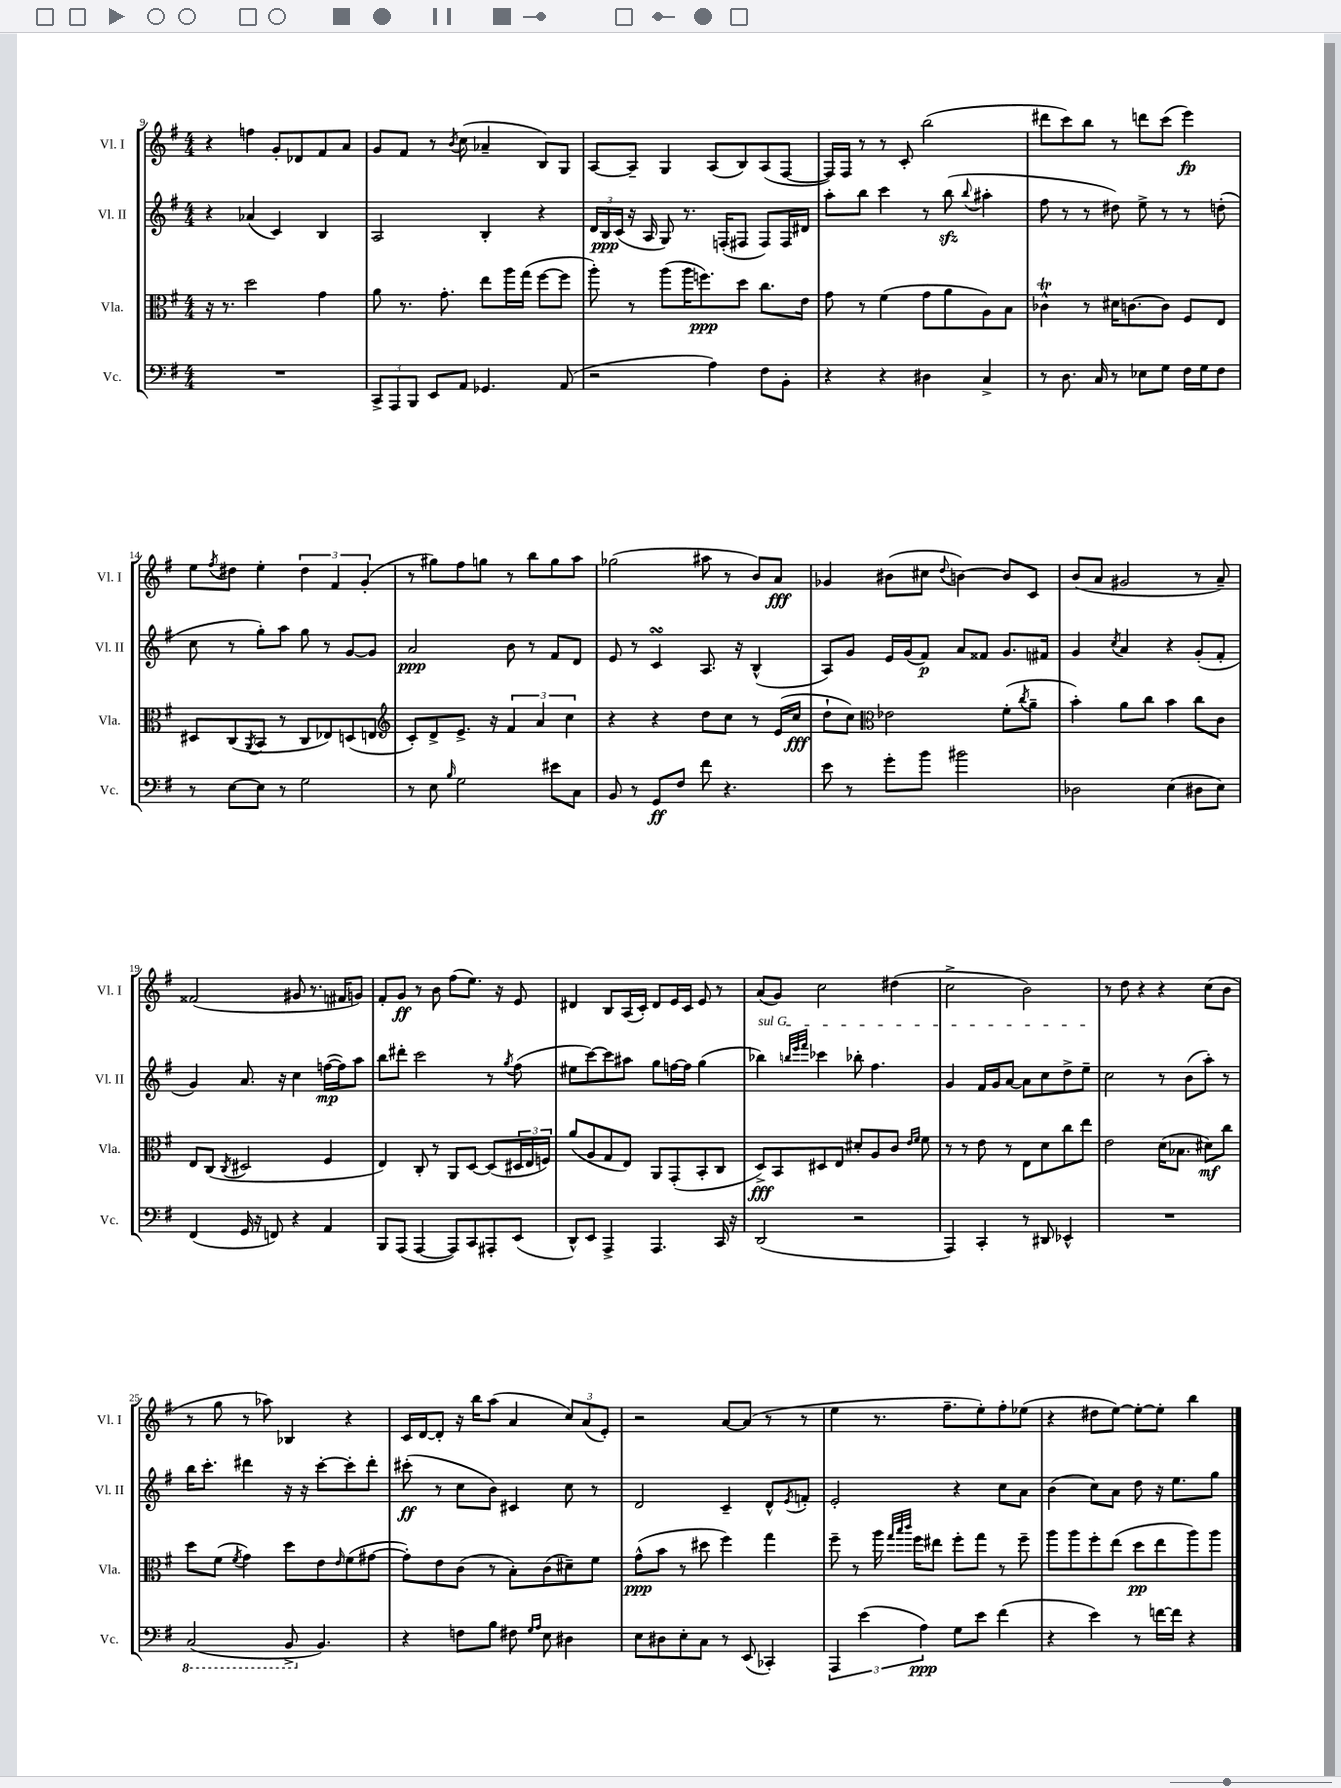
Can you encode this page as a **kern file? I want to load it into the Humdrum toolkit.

**kern	**kern	**kern	**kern
*staff4	*staff3	*staff2	*staff1
*clefF4	*clefC3	*clefG2	*clefG2
*k[f#]	*k[f#]	*k[f#]	*k[f#]
*M4/4	*M4/4	*M4/4	*M4/4
1r	16r	4r	4r
.	8.r	.	.
.	2dd	(4a-	4ff
.	.	4c)	8g'
.	.	.	8d-
.	4g	4B	8f#
.	.	.	8a
=	=	=	=
12CC^	8a	2A	8g
12AAA	.	.	.
.	8.r	.	8f#
12BBB	.	.	.
8EE	.	.	8r
.	8.g'	.	.
.	.	.	8qb
8AA	.	.	(8cc
4.GG-	8ee	4B'	4a-~
.	16aa	.	.
.	(16gg	.	.
.	[8ff#	4r	8B)
(8AA	8ff#]	.	8G
=	=	=	=
2r	8aa')	24d	[8A
.	.	24B	.
.	.	(24c	.
.	8r	16r	8A~]
.	.	16A	.
.	(8aa	8G)	4G
.	16aa	8.r	.
.	8.ff)	.	.
4A)	.	.	(8A
.	.	(16F'	.
.	8dd	8F#	8B)
8F#	8.cc	8F#)	(8A
8BB'	.	16F#	[8F#
.	16e	16d#	.
=	=	=	=
4r	8g	8aa'	16F#])
.	.	.	16F#
.	8r	8bb	8r
4r	(4f#	4ccc	8r
.	.	.	8c'
4D#	8g	8r	(2bb
.	8a	(8bb	.
.	.	8qqbb	.
4C^	8A)	4aa#'	.
.	8B	.	.
=	=	=	=
8r	4c-^^	8ff#	8ddd#
8.D	.	8r	8ccc)
.	8r	8r	8bb
16C	.	.	.
8r	16d#	8dd#)	8r
.	[8.c	.	.
8E-	.	8ee^	8ddd
8G	8c]	8r	(8ccc
16F#	8F#	8r	4eee)
16G	.	.	.
8F#	8E	(8dd'	.
=	=	=	=
8r	8D#	8cc	8ee
.	.	.	8qff#
[8E	(8C	8r	8dd#
.	8qAA	.	.
8E]	8BB	8gg')	4ee'
8r	8r	8aa	.
2G	8C	8gg	6dd#
.	8E-)	8r	.
.	.	.	6f#
.	(8D	[8g	.
.	.	.	(6g'
.	8E	8g]	.
=	=	=	=
*	*clefG2	*	*
8r	8c')	2a	8r
8E	8d^	.	8gg#)
16qqB	.	.	.
2G	8.e^	.	8ff#
.	.	.	8gg
.	16r	.	.
.	6f#	8b	8r
.	.	8r	8bb
.	6a	.	.
8e#	.	8f#	8gg
.	6cc	.	.
8C	.	8d	8aa
=	=	=	=
8BB	4r	8e	(2gg-
8r	.	8r	.
8GG	4r	4c	.
8F#	.	.	.
8f#	8dd	8.A	8aa#
4.r	8cc	.	8r
.	.	16r	.
.	8r	(4B^^	8b)
.	(16e	.	8a
.	16cc	.	.
=	=	=	=
8e	8dd`	8A)	4g-
8r	8cc)	8g	.
*	*clefC3	*	*
8g'	2e-	16e	(8b#
.	.	(16g	.
8b	.	8f#)	8cc#
.	.	.	8qqdd
2b#	.	8a	[4b)
.	.	8f##	.
.	(8f#'	8.g	8b]
.	8qcc	.	.
.	8a~	.	8c
.	.	16f#	.
=	=	=	=
2D-	4b')	4g	(8b
.	.	.	8a
.	.	8qcc	.
.	8a	4a	2g#
.	8cc	.	.
(4E	4b	4r	.
8D#	8cc	(8g'	8r
8E)	8c	8f#'	8a~)
=	=	=	=
(4FF#	8E	4g)	(2f##
.	(8C	.	.
.	8qC	.	.
16GG	2D#	8.a	.
16r	.	.	.
8FF)	.	.	.
.	.	16r	.
4r	.	4cc	8g#
.	.	.	8.r
4AA	4F#	([16ff	.
.	.	16ff])	16f#
.	.	8aa	8g)
=	=	=	=
8BBB	4E)	8bb	8f#'
(8AAA	.	8ddd#'	8g
[4AAA	8C'	2ccc	8r
.	8r	.	8b
8AAA])	8AA	.	(8ff#
8CC	[8D	.	8.ee)
8AAA#'	(8D]	8r	.
.	.	.	16r
.	.	8qgg	.
(8EE	24D#	(8ff#	8e
.	24E	.	.
.	24F)	.	.
=	=	=	=
8DD^^)	(8a	8ee#	4d#
8EE	8A	[8ccc)	.
4AAA^	8G	8ccc]	8B
.	8E)	8aa#	(16A
.	.	.	16c')
4.AAA	8AA	8gg	8d#
.	(8GG'	[16ff	16e
.	.	16ff]	16c
.	8BB'	(4gg	8e
16CC	8C	.	8r
16r	.	.	.
=	=	=	=
(2DD	8D^)	4bb-)	(8a
.	8BB	.	8g)
.	.	32qqbb	.
.	.	32qqeee	.
.	.	32qqfff#	.
.	8D#	4ccc-	2cc
.	8E	.	.
2r	8d#'	8bb-'	.
.	8A	4.ff#	.
.	8c	.	(4dd#
.	16qqe	.	.
.	16qqf#	.	.
.	8f#	.	.
=	=	=	=
4AAA)	8r	4g	2cc^
.	8r	.	.
4CC'	8e	16f#	.
.	.	16g	.
.	8r	[8a	.
8r	8E	8a]	2b)
8DD#	8d	8cc	.
4EE-^^	8cc	8dd^	.
.	8ee	8ee~	.
=	=	=	=
1r	2e	2cc	8r
.	.	.	8dd
.	.	.	4r
.	(16d	8r	4r
.	8.B-	.	.
.	.	(8b	.
.	8d#)	8aa')	(8cc
.	8cc	8r	8b
=	=	=	=
(2CC	8dd	16bb	8r
.	.	8.ccc'	.
.	(8f#	.	8gg
.	8qf#	.	.
.	4g)	4ddd#	8r
.	.	.	8aa-)
8BBB^	8dd	16r	4B-
.	.	16r	.
4.BB)	8e	[8ccc'	.
.	16qqe	.	.
.	(8f#	8ccc']	4r
.	[8g#	8ddd#'	.
=	=	=	=
4r	8g#'])	(8ccc#'	16c
.	.	.	[16d
.	8e	8r	8d']
8F	(8c	8cc	16r
.	.	.	16bb
8B	8r	8b)	(8aa
8F#	8B')	4c#	4a
16qqG	.	.	.
16qqA	.	.	.
8E	(8c	.	.
4D#	8d#~)	8cc	12cc)
.	.	.	(12a
.	8f#	8r	.
.	.	.	12e')
=	=	=	=
8E	(8g^^	2d	2r
8D#	8b	.	.
8E'	8r	.	.
8C	8dd#	.	.
8r	4ff#)	4c~	[8a
(8EE	.	.	(8a]
4CC-')	4gg	8d^^	8r
.	.	8qe	.
.	.	8f'	8r
=	=	=	=
6AAA	8ff#~	2e'	4ee
.	8r	.	.
(6e	.	.	.
.	16aa	.	8.r
.	32qqgg	.	.
.	32qqbb	.	.
.	32qqccc	.	.
.	16ff#	.	.
6A)	.	.	.
.	8ee#	.	.
.	.	.	8.ff#~
8G	8ff#'	4r	.
8e	8gg	.	8ee')
(4f#	8r	8cc	8ff#'
.	8ff#~	8a	(8ee-
=	=	=	=
4r	8aa	(4b	4r
.	8aa	.	.
4e)	8ff#'	8cc)	8dd#
.	(8ee	8a	[8ee)
8r	8dd	8dd	8ee'_
[16f	8ee	16r	8ee']
16f]	.	8.ee	.
4r	8aa)	.	4bb
.	8aa	8gg	.
==	==	==	==
*-	*-	*-	*-
